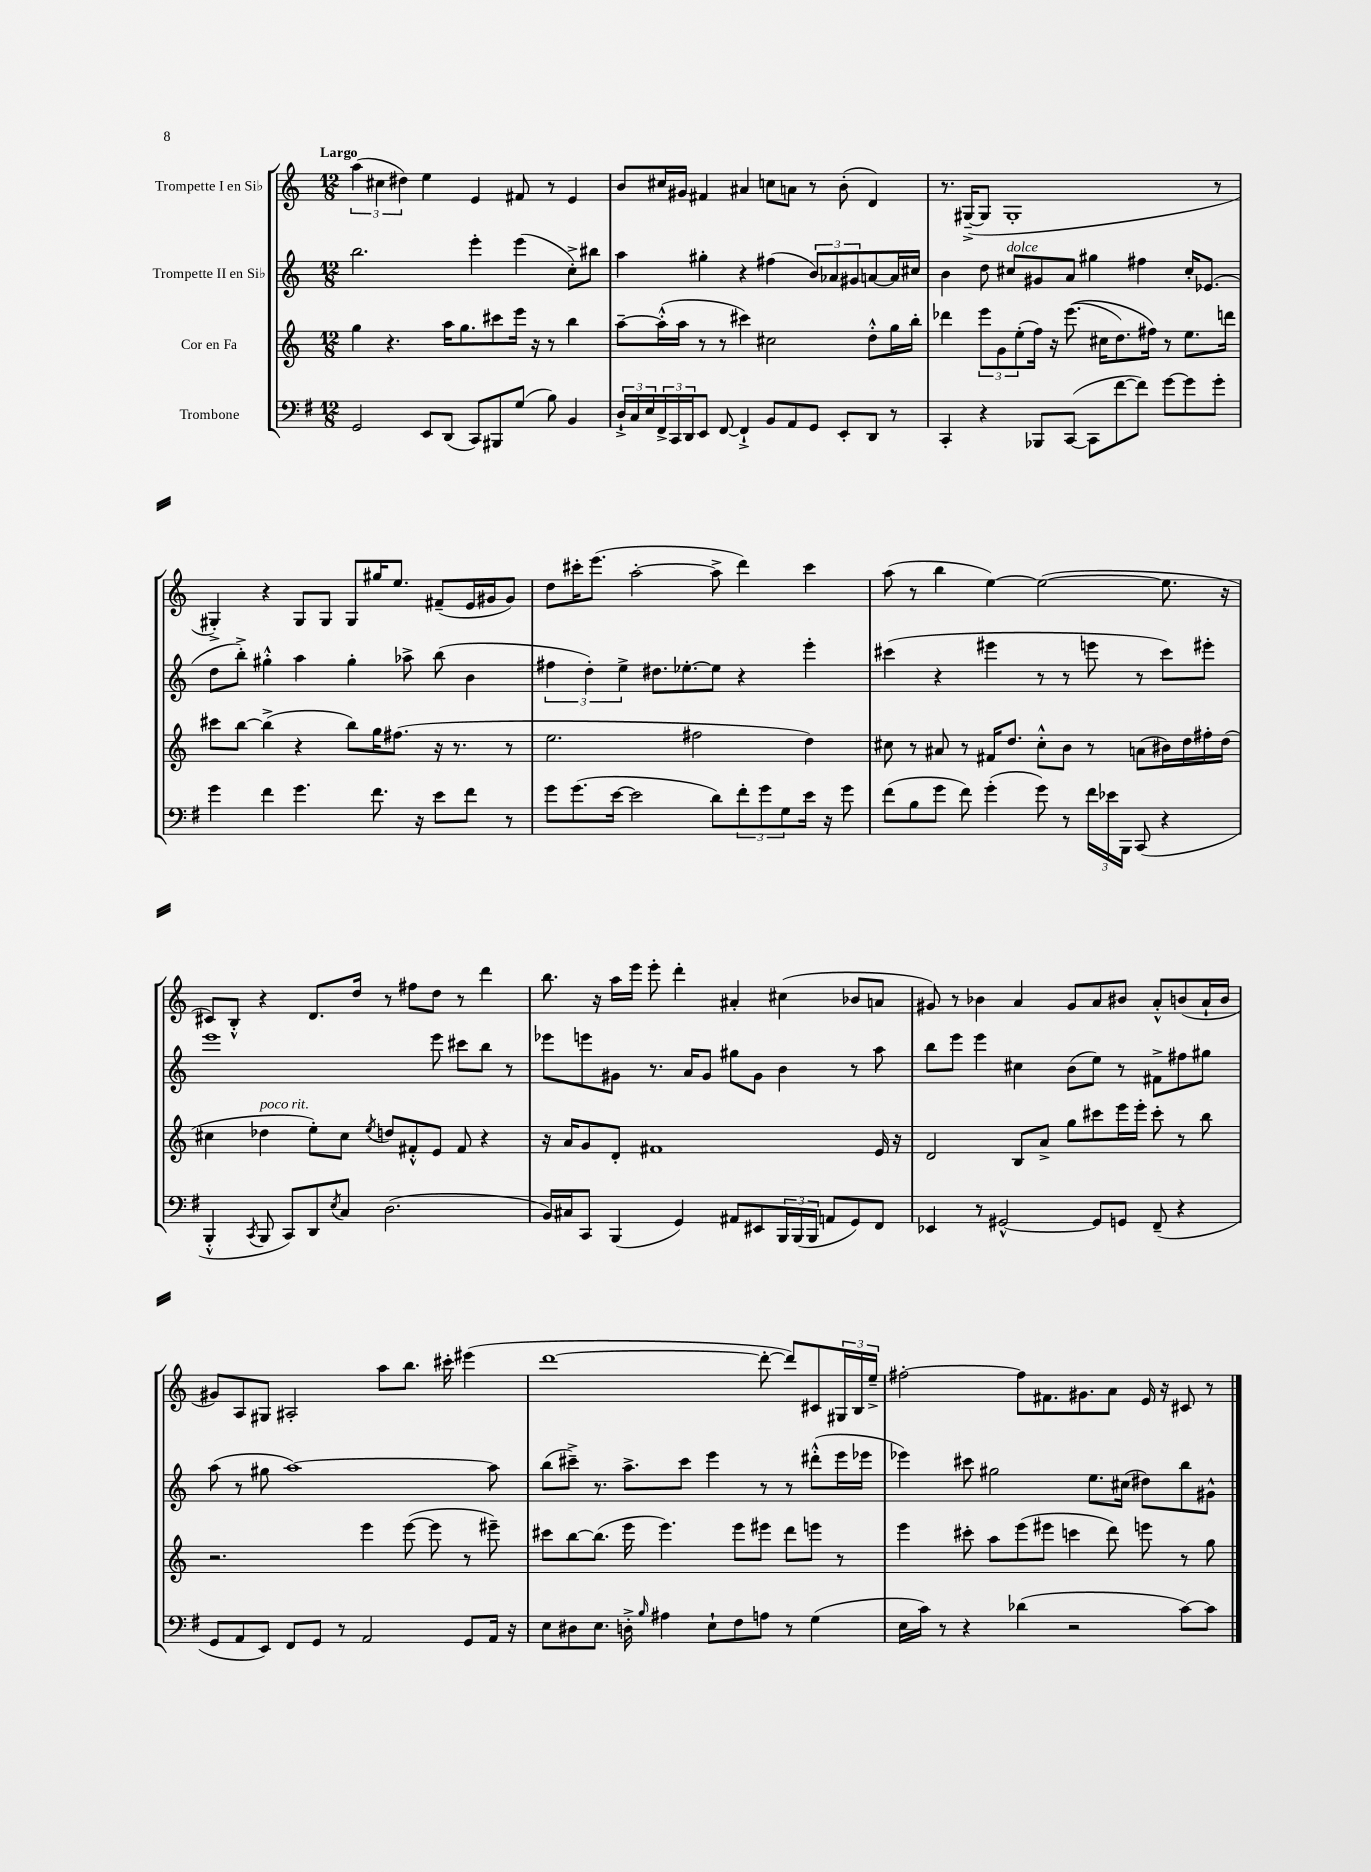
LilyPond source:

<<
\new StaffGroup <<
\new Staff = "s0" \with { instrumentName = "Trompette I en Sib" } {
    \clef treble \key c \major \numericTimeSignature \time 12/8 \tempo "Largo"
    \tuplet 3/2 { a''4( cis''4 dis''4) } e''4 e'4 fis'8 r8 e'4 |
    b'8 cis''16 gis'16 fis'4 ais'4 c''8 a'8 r8 b'8-.( d'4) |
    r8. gis16~--->( gis8 gis1-. r8 |
    gis4-.->) r4 gis8 gis8 gis8 gis''16 e''8. fis'8--( e'16 gis'16 gis'8) |
    d''8 cis'''16-. e'''8.( a''2~-. a''8-> d'''4) cis'''4 |
    a''8( r8 b''4 e''4~) e''2~( e''8. r16 |
    cis'8) b8-.-^ r4 d'8. d''16 r8 fis''8 d''8 r8 d'''4 |
    b''8. r16 a''16 e'''16 e'''8-. d'''4-. ais'4-. cis''4( bes'8 a'8 |
    gis'8) r8 bes'4 a'4 gis'8 a'8 bis'8 a'8-.-^ b'8( a'16-! b'16 |
    gis'8) a8 gis8 ais2-. a''8 b''8. cis'''16-. eis'''4( |
    d'''1~ d'''8~-. d'''8) cis'8 \tuplet 3/2 { gis16 b16 e''16---> } |
    fis''2~-. fis''8 fis'8. gis'8. a'8 e'16 r16 cis'8 r8 \bar "|." |
}
\new Staff = "s1" \with { instrumentName = "Trompette II en Sib" } {
    \clef treble \key c \major \numericTimeSignature \time 12/8
    b''2. e'''4-. e'''4( c''8-.->) bis''8 |
    a''4 gis''4-. r4 fis''4( \tuplet 3/2 { b'8) aes'8 gis'8 } a'8~ a'16 cis''16 |
    b'4 d''8 cis''8^\markup { \italic "dolce" } gis'8 a'8 gis''4 fis''4 cis''16-. ees'8.( |
    d''8 b''8-.->) gis''4-.-^ a''4 gis''4-. aes''8-> b''8( b'4 |
    \tuplet 3/2 { fis''4 d''4-.) e''4-> } dis''8. ees''8.~-. ees''8 r4 e'''4-. |
    cis'''4( r4 eis'''4 r8 r8 e'''8 r8 cis'''8) eis'''8-. |
    e'''1 e'''8 cis'''8 b''8 r8 |
    ees'''8 e'''8 gis'8 r8. a'16 gis'8 gis''8 gis'8 b'4 r8 a''8 |
    b''8 e'''8 e'''4 cis''4 b'8( e''8) r8 fis'8-> fis''8 gis''8 |
    a''8( r8 gis''8 a''1~) a''8 |
    b''8( cis'''8--->) r8. a''8.-> cis'''8 e'''4 r8 r8 dis'''8-.-^( e'''16 ees'''16 |
    ees'''4) cis'''8 gis''2 e''8. cis''16( dis''8) b''8 gis'8-^ \bar "|." |
}
\new Staff = "s2" \with { instrumentName = "Cor en Fa" } {
    \clef treble \key c \major \numericTimeSignature \time 12/8
    g''4 r4. a''16 g''8. cis'''8 e'''16 r16 r8 b''4 |
    a''8~-- a''16-.-^( a''16 r8 r8 cis'''4) cis''2 d''8-.-^ g''16 b''16-. |
    des'''4 \tuplet 3/2 { e'''8 g'8 e''8-.( } f''16) r16 e'''8.(\( cis''16 d''8.) fis''16\) r8 e''8. d'''16 |
    cis'''8 b''8~ b''4->( r4 b''8) g''16 fis''8.( r16 r8. r8 |
    e''2. fis''2 d''4) |
    cis''8 r8 ais'8 r8 fis'16 d''8. cis''8-.-^ b'8 r8 a'8( bis'16) d''16 fis''16-. d''16( |
    cis''4 des''4^\markup { \italic "poco rit." } e''8-.) cis''8 \acciaccatura { e''8 } d''8 fis'8-.-^ e'8 fis'8 r4 |
    r16 a'16 g'8 d'8-. fis'1 e'16 r16 |
    d'2 b8 a'8-> g''8 cis'''8 e'''16 e'''16-. cis'''8-. r8 b''8 |
    r2. e'''4 e'''8~( e'''8 r8 eis'''8--) |
    cis'''8 b''8~ b''8.( e'''16 e'''4.) e'''8 eis'''8 d'''8 e'''8 r8 |
    e'''4 cis'''8-. a''8 e'''8( eis'''8 c'''4 d'''8) e'''8 r8 g''8 \bar "|." |
}
\new Staff = "s3" \with { instrumentName = "Trombone" } {
    \clef bass \key g \major \numericTimeSignature \time 12/8
    g,2 e,8 d,8( c,8) bis,,8 g8( b8) b,4 |
    \tuplet 3/2 { d16-!-> c16 e16 } \tuplet 3/2 { fis,16-> c,16 d,16 } e,8 fis,8~ fis,4-!-> b,8 a,8 g,8 e,8-. d,8 r8 |
    c,4-. r4 bes,,8 c,8~( c,8 fis'8~ fis'8) g'8~ g'8 g'8-. |
    g'4 fis'4 g'4. fis'8. r16 e'8 fis'8 r8 |
    g'8 g'8.( e'16~ e'2 d'8) \tuplet 3/2 { fis'8-. g'8 g8 } e'16 r16 g'8 |
    fis'8( b8 g'8 fis'8) g'4-.( g'8) r8 \tuplet 3/2 { fis'16 ees'16 b,,16 } c,8( r4 |
    b,,4-.-^ \acciaccatura { c,8 } b,,8 c,8) d,8 \acciaccatura { e8 } c8 d2.( |
    b,16) cis16 c,8 b,,4( g,4) ais,8 eis,8 \tuplet 3/2 { b,,16 b,,16( b,,16 } a,8 g,8) fis,8 |
    ees,4 r8 gis,2~-^ gis,8 g,8 fis,8--( r4 |
    g,8 a,8 e,8) fis,8 g,8 r8 a,2 g,8 a,16 r16 |
    e8 dis8 e8. d16-.-> \grace { b16 } ais4 e8-! fis8 a8 r8 g4( |
    e16 c'16) r8 r4 des'4( r2 c'8~) c'8 \bar "|." |
}
>>
>>
\layout { \context { \Score \remove "Bar_number_engraver" } }
